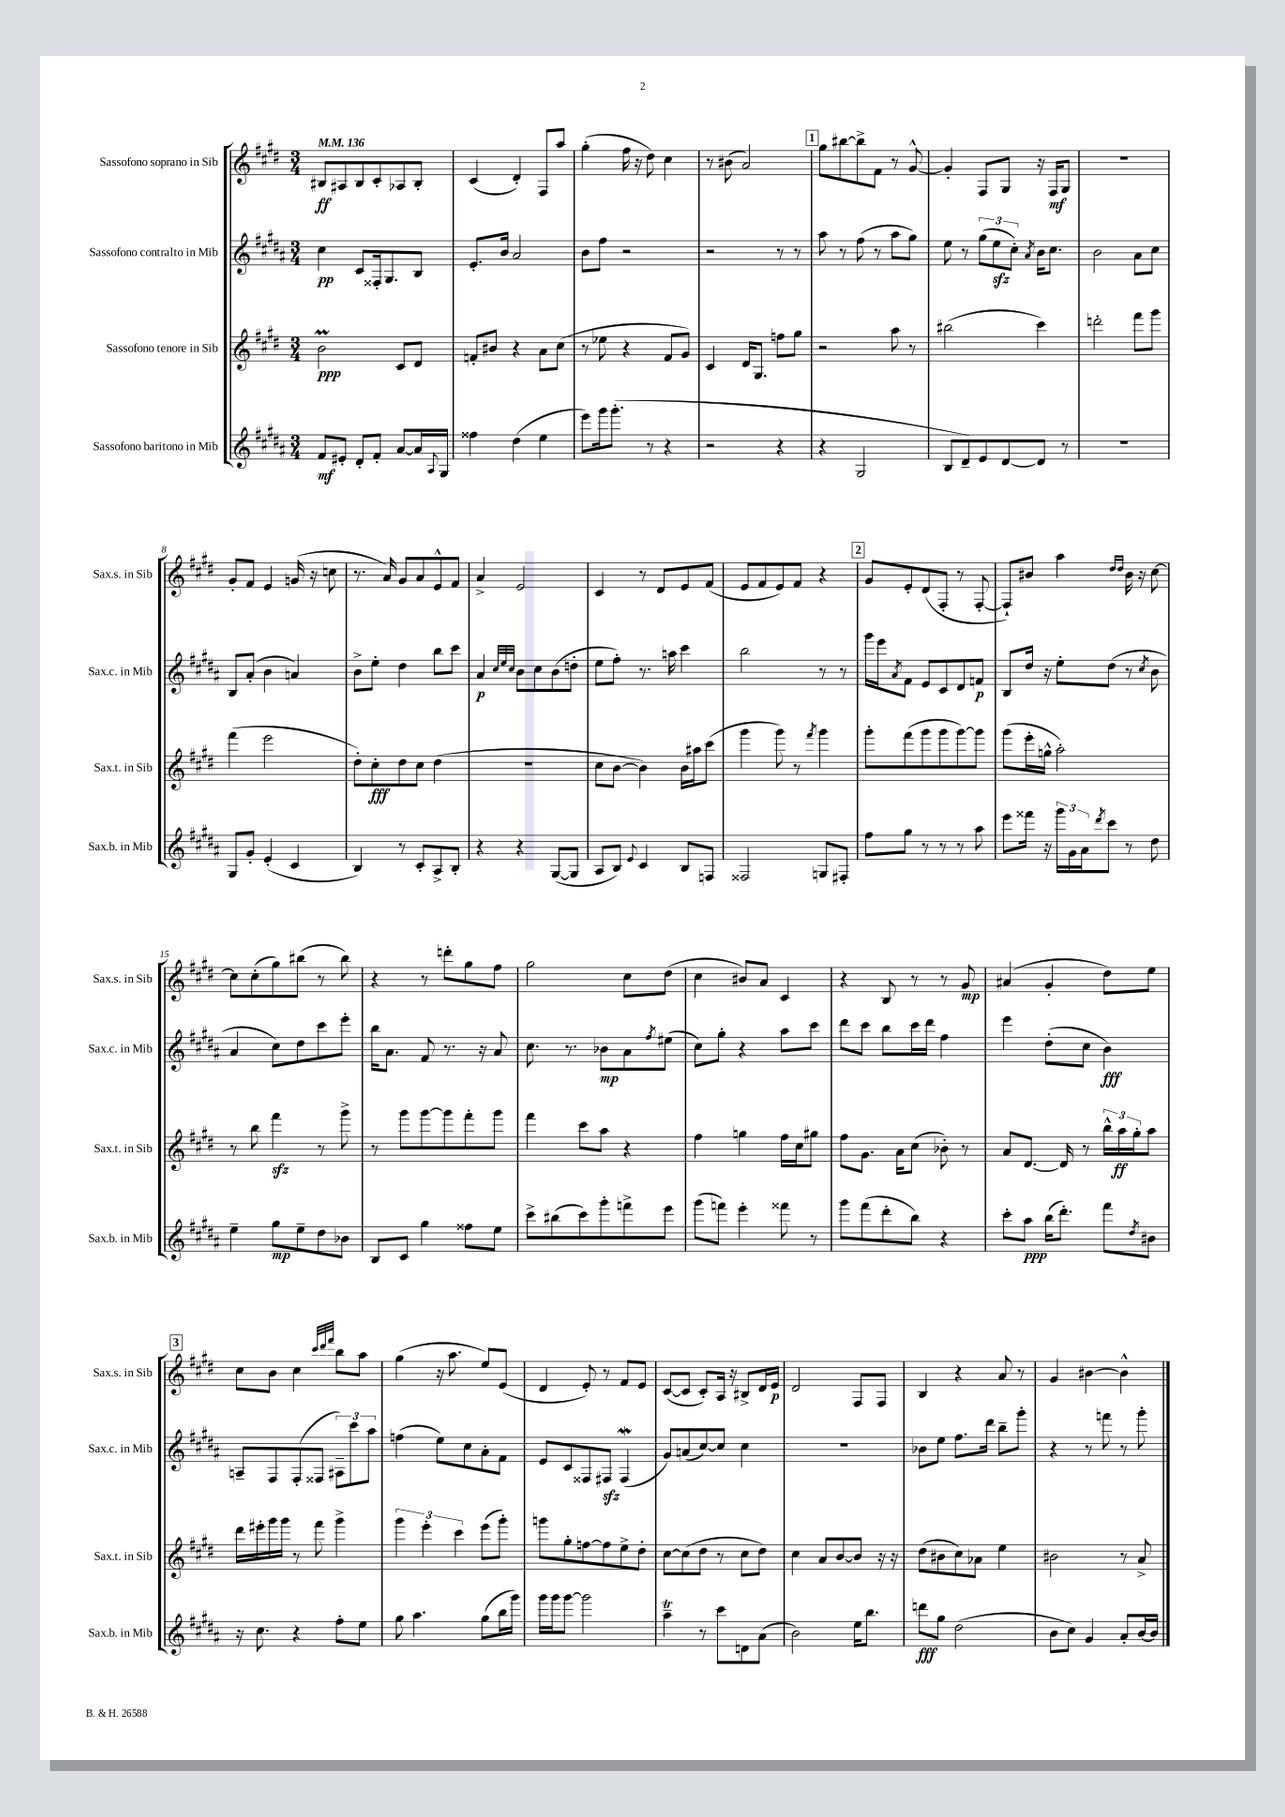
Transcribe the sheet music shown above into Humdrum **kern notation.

**kern	**dynam	**kern	**dynam	**kern	**dynam	**kern	**dynam
*part4	*part4	*part3	*part3	*part2	*part2	*part1	*part1
*staff4	*staff4	*staff3	*staff3	*staff2	*staff2	*staff1	*staff1
*I"Sassofono baritono in Mib	*	*I"Sassofono tenore in Sib	*	*I"Sassofono contralto in Mib	*	*I"Sassofono soprano in Sib	*
*I'Sax.b. in Mib	*	*I'Sax.t. in Sib	*	*I'Sax.c. in Mib	*	*I'Sax.s. in Sib	*
*clefG2	*	*clefG2	*	*clefG2	*	*clefG2	*
*k[f#c#g#d#a#]	*	*k[f#c#g#d#]	*	*k[f#c#g#d#a#]	*	*k[f#c#g#d#]	*
*M3/4	*	*M3/4	*	*M3/4	*	*M3/4	*
*MM136	*	*MM136	*	*MM136	*	*MM136	*
=1	=1	=1	=1	=1	=1	=1	=1
8f#/L	mf	2bM\	ppp	4cc#\	pp	8B#X/L	ff
8e#X'/J	.	.	.	.	.	8A#X/	.
8d#'/L	.	.	.	8c#/L	.	8B#/	.
8f#'/J	.	.	.	16F##X'/k	.	8c#'/	.
.	.	.	.	8.G#/	.	.	.
[8a#/L	.	8c#/L	.	.	.	8A-X/	.
16a#/L]	.	8d#/J	.	8B/J	.	8B#'/J	.
8qqA#/	.	.	.	.	.	.	.
16G#/JJ	.	.	.	.	.	.	.
=2	=2	=2	=2	=2	=2	=2	=2
4ff##X\	.	8fn'/L	.	8.e'/L	.	(4c#/	.
.	.	8b#X/J	.	.	.	.	.
.	.	.	.	16b/Jk	.	.	.
(4dd#\	.	4r	.	2a#/	.	4d#'/)	.
4ee\	.	8a\L	.	.	.	8F#/L	.
.	.	(8cc#\J	.	.	.	8aa/J	.
=3	=3	=3	=3	=3	=3	=3	=3
8eee\L)	.	8r	.	8b\L	.	(4gg#'\	.
16ggg#\k	.	8ee-X\	.	8ff#\J	.	.	.
(8.ggg#'\J	.	.	.	.	.	.	.
.	.	4r	.	2r	.	16ff#\	.
.	.	.	.	.	.	16r	.
8r	.	.	.	.	.	8dd#\)	.
4r	.	8f#/L	.	.	.	4cc#\	.
.	.	8g#/J)	.	.	.	.	.
=4	=4	=4	=4	=4	=4	=4	=4
2r	.	4c#/	.	2r	.	8r	.
.	.	.	.	.	.	(8b#X\	.
.	.	16d#/KL	.	.	.	2a/)	.
.	.	8.G#/J	.	.	.	.	.
4r	.	8ffn\L	.	8r	.	.	.
.	.	8gg#\J	.	8r	.	.	.
!!LO:REH:place=s1:t=1
=5	=5	=5	=5	=5	=5	=5	=5
4r	.	2r	.	8aa#\	.	8gg#\L	.
.	.	.	.	8r	.	[8bb#X\	.
2G#/	.	.	.	(8ff#\	.	8bb#^\]	.
.	.	.	.	8r	.	8f#\J	.
.	.	8aa\	.	8aa#\L	.	8r	.
.	.	8r	.	8gg#\J)	.	[8g#^^/	.
=6	=6	=6	=6	=6	=6	=6	=6
8B/L	.	(2bb#X\	.	8ee\	.	4g#'/]	.
8d#~/)	.	.	.	8r	.	.	.
8e/	.	.	.	(12gg#\L	.	8F#/L	.
.	.	.	.	12eezz\	.	.	.
[8d#/	.	.	.	.	.	8G#/J	.
.	.	.	.	12cc#'\J)	.	.	.
.	.	.	.	8qa#/	.	.	.
8d#/J]	.	4ccc#\)	.	16b\KL	.	16r	.
.	.	.	.	8.cc#\J	.	16F#/KL	mf
8r	.	.	.	.	.	8G#/J	.
=7	=7	=7	=7	=7	=7	=7	=7
2.r	.	2dddn'\	.	2b\	.	2.r	.
.	.	8fff#\L	.	8a#\L	.	.	.
.	.	8ggg#\J	.	8cc#\J	.	.	.
!!LO:LB:g=z
=8	=8	=8	=8	=8	=8	=8	=8
8G#/L	.	(4fff#\	.	8B/L	.	8g#'/L	.
8g#'/J	.	.	.	(8a#'/J	.	8f#/J	.
(4e'/	.	2eee\	.	4b\	.	4e/	.
4c#/	.	.	.	4an/)	.	(16gn/	.
.	.	.	.	.	.	16r	.
.	.	.	.	.	.	8ccn\	.
=9	=9	=9	=9	=9	=9	=9	=9
4B/)	.	8dd#'\L)	.	8b^\L	.	8.r	.
.	.	8cc#'\	fff	8ee'\J	.	.	.
.	.	.	.	.	.	16a/)	.
8r	.	8dd#\	.	4dd#\	.	8g#/L	.
8c#'/L	.	8cc#\J	.	.	.	8a/	.
8A#^/	.	(4dd#\	.	8bb\L	.	8e^^/	.
8B'/J	.	.	.	8ccc#\J	.	8f#/J	.
=10	=10	=10	=10	=10	=10	=10	=10
4r	.	2.r	.	4a#/	p	4a^/	.
.	.	.	.	32qqcc#/LLL	.	.	.
.	.	.	.	32qqee/	.	.	.
.	.	.	.	32qqcc#/JJJ	.	.	.
4r	.	.	.	8b\L	.	2e/	.
.	.	.	.	8cc#\	.	.	.
([8G#/L	.	.	.	(8b\	.	.	.
8G#/J]	.	.	.	8ddn'\J	.	.	.
=11	=11	=11	=11	=11	=11	=11	=11
8A#/L	.	8cc#\L	.	8ee\L	.	4c#/	.
8B/J)	.	[8b\J	.	8ff#'\J)	.	.	.
8qqe/	.	.	.	.	.	.	.
4c#/	.	4b\])	.	8.r	.	8r	.
.	.	.	.	.	.	8d#/L	.
.	.	.	.	16aan\	.	.	.
8B/L	.	16b\LL	.	4ccc#\	.	8e/	.
.	.	16aa#X\J	.	.	.	.	.
8Fn/J	.	(8ccc#\J	.	.	.	(8f#/J	.
=12	=12	=12	=12	=12	=12	=12	=12
2F##X/	.	4ggg#\	.	2bb\	.	8e/L	.
.	.	.	.	.	.	8f#/	.
.	.	8ggg#\)	.	.	.	8e/)	.
.	.	8r	.	.	.	8f#/J	.
.	.	8qfff#/	.	.	.	.	.
8Gn/L	.	4ggg#\	.	8r	.	4r	.
8F#X'/J	.	.	.	8r	.	.	.
!!LO:REH:place=s1:t=2
=13	=13	=13	=13	=13	=13	=13	=13
8ff#\L	.	8ggg#'\L	.	16ggg#\LL	.	8g#/L	.
.	.	.	.	16eee\J	.	.	.
.	.	.	.	8qa#/	.	.	.
8gg#\J	.	(8fff#\	.	8f#\J	.	8e'/	.
8r	.	8ggg#\	.	8e/L	.	(8d#/	.
8r	.	8ggg#\	.	8c#/	.	8F#'/J	.
8r	.	[8ggg#\)	.	8d#/	.	8r	.
8aa#\	.	8ggg#\J]	.	8fn/J	p	[8F#'/	.
=14	=14	=14	=14	=14	=14	=14	=14
8eee\L	.	(8ggg#\L	.	8B/L	.	8F#`/L])	.
16fff##X\Jk	.	16eee'\L	.	16dd#/Jk	.	8b#X/J	.
16r	.	16ggn^^\JJ	.	16r	.	.	.
24ggg#\LL	.	2aa'\)	.	8ee'\L	.	4aa\	.
24g#\	.	.	.	.	.	.	.
24a#\J	.	.	.	.	.	.	.
8qddd#/	.	.	.	.	.	.	.
8ccc#\J	.	.	.	(8dd#\J	.	.	.
.	.	.	.	.	.	16qqdd#/LL	.
.	.	.	.	.	.	16qqdd#/JJ	.
8r	.	.	.	8r	.	16b#\	.
.	.	.	.	.	.	16r	.
.	.	.	.	8qcc#/	.	.	.
8dd#\	.	.	.	8b\	.	[8cc#\	.
!!LO:LB:g=z
=15	=15	=15	=15	=15	=15	=15	=15
4ee~\	.	8r	.	4a#/	.	8cc#\L]	.
.	.	8bb\	.	.	.	(8cc#'\	.
8gg#\L	mp	4fff#zz\	.	8cc#\L)	.	8gg#\)	.
8ee~\	.	.	.	8dd#\	.	(8bb#X\J	.
8dd#\	.	8r	.	8ccc#\	.	8r	.
8b-X\J	.	8ggg#^\	.	8eee'\J	.	8bb#\)	.
=16	=16	=16	=16	=16	=16	=16	=16
8B/L	.	8r	.	16bb\KL	.	4r	.
.	.	.	.	8.a#\J	.	.	.
8c#/J	.	8ggg#\L	.	.	.	.	.
4gg#\	.	[8ggg#\	.	8f#/	.	8r	.
.	.	8ggg#\]	.	8.r	.	8dddn'\L	.
8ff##X\L	.	8fff#'\	.	.	.	8gg#\	.
.	.	.	.	16r	.	.	.
8ee\J	.	8ggg#\J	.	8a#/	.	8ff#\J	.
=17	=17	=17	=17	=17	=17	=17	=17
8ccc#^\L	.	4fff#\	.	8.cc#\	.	2gg#\	.
(8bb#X\	.	.	.	.	.	.	.
.	.	.	.	8.r	.	.	.
8ccc#\)	.	8ccc#\L	.	.	.	.	.
8ggg#'\	.	8aa\J	.	8b-X\L	mp	.	.
8fffn^\	.	4r	.	8a#\	.	8cc#\L	.
.	.	.	.	8qff#/	.	.	.
8eee\J	.	.	.	(8ee#X\J	.	(8dd#\J	.
=18	=18	=18	=18	=18	=18	=18	=18
(8ggg#\L	.	4ff#\	.	8cc#\L)	.	4cc#\	.
8fffn\J)	.	.	.	8gg#'\J	.	.	.
4eee'\	.	4ggn\	.	4r	.	8b#X/L)	.
.	.	.	.	.	.	8a/J	.
8fff##X\	.	16ff#\LL	.	8aa#\L	.	4c#/	.
.	.	16cc#\J	.	.	.	.	.
8r	.	8gg#X\J	.	8ccc#\J	.	.	.
=19	=19	=19	=19	=19	=19	=19	=19
8ggg#\L	.	8ff#\L	.	8ddd#\L	.	4r	.
(8fff#\	.	8.g#\J	.	8ccc#\J	.	.	.
8ddd#'\	.	.	.	8bb\L	.	8B/	.
.	.	16a\KL	.	.	.	.	.
8bb\J)	.	(8cc#\J	.	16ccc#\L	.	8r	.
.	.	.	.	16ddd#\JJ	.	.	.
4r	.	8b-X'\)	.	4ff#\	.	8r	.
.	.	8r	.	.	.	8g#/	mp
=20	=20	=20	=20	=20	=20	=20	=20
8ccc#'\L	.	8a/L	.	4eee\	.	(4a#X/	.
8aa#\J	ppp	[8.d#/J	.	.	.	.	.
(16bb\KL	.	.	.	(8dd#'\L	.	4g#'/	.
8.ddd#'\J)	.	16d#/]	.	.	.	.	.
.	.	8r	.	8cc#\J	.	.	.
8fff#\L	.	24bb^^\LL	.	4b\)	fff	8dd#\L)	.
.	.	24aa\	ff	.	.	.	.
.	.	24gg#'\J	.	.	.	.	.
8qdd#/	.	.	.	.	.	.	.
8b#X\J	.	8aa\J	.	.	.	8ee\J	.
!!LO:LB:g=z
!!LO:REH:place=s1:t=3
=21	=21	=21	=21	=21	=21	=21	=21
16r	.	16ddd#\LL	.	8An~/L	.	8cc#\L	.
8.cc#\	.	16eee#X'\	.	.	.	.	.
.	.	16ggg#\	.	8F#/	.	8b\J	.
.	.	16ggg#\JJ	.	.	.	.	.
4r	.	8r	.	(8F#'/	.	4cc#\	.
.	.	8fff#\	.	8F##X/J	.	.	.
.	.	.	.	.	.	32qqccc#/LLL	.
.	.	.	.	.	.	32qqddd#/	.
.	.	.	.	.	.	32qqfff#/JJJ	.
8ff#'\L	.	4ggg#^\	.	12A#X~\L)	.	8bb\L	.
.	.	.	.	12ccc#\	.	.	.
8ee\J	.	.	.	.	.	8aa\J	.
.	.	.	.	12aa#\J	.	.	.
=22	=22	=22	=22	=22	=22	=22	=22
8gg#\	.	6ggg#\	.	(4ffn\	.	(4gg#\	.
4.aa#\	.	.	.	.	.	.	.
.	.	6eee'\	.	.	.	.	.
.	.	.	.	8ee\L)	.	16r	.
.	.	.	.	.	.	8.aa\	.
.	.	6ccc#\	.	.	.	.	.
.	.	.	.	8cc#\	.	.	.
(8gg#\L	.	(8eee\L	.	8a#'\	.	8ee/L)	.
16bb\L	.	8ggg#'\J)	.	8f#\J	.	(8e/J	.
16ggg#\JJ)	.	.	.	.	.	.	.
=23	=23	=23	=23	=23	=23	=23	=23
16ggg#\LL	.	8gggn\L	.	8e/L	.	4d#/	.
16ggg#\J	.	.	.	.	.	.	.
[8ggg#\J	.	8gg#'\	.	8c#/	.	.	.
2ggg#\]	.	[8ffn\	.	8F##X/	.	8e'/)	.
.	.	8ff\]	.	8F#Xzz/J	.	8r	.
.	.	8ee^\	.	(4F#W/	.	8f#/L	.
.	.	8dd#'\J	.	.	.	8e/J	.
=24	=24	=24	=24	=24	=24	=24	=24
4aa#t~\	.	[8cc#\L	.	8g#/L)	.	([8c#/L	.
.	.	(8cc#\]	.	(8an/	.	8c#/J]	.
8r	.	8dd#\J	.	[8cc#/)	.	8c#'/L)	.
8ccc#\L	.	8r	.	8cc#/J]	.	16A/Jk	.
.	.	.	.	.	.	16r	.
8dn\	.	8cc#\L	.	4cc#\	.	8B#X^/L	.
(8a#\J	.	8dd#\J)	.	.	.	16d#/L	.
.	.	.	.	.	.	16e/JJ	p
=25	=25	=25	=25	=25	=25	=25	=25
2b\)	.	4cc#\	.	2.r	.	2d#/	.
.	.	8a/L	.	.	.	.	.
.	.	[8b/	.	.	.	.	.
16ee\KL	.	8b/J]	.	.	.	8F#/L	.
8.bb\J	.	.	.	.	.	.	.
.	.	16r	.	.	.	8F#/J	.
.	.	16r	.	.	.	.	.
=26	=26	=26	=26	=26	=26	=26	=26
8dddn\L	fff	(8dd#\L	.	8b-X\L	.	4B/	.
8gg#\J	.	8b#X\	.	8ee\J	.	.	.
(2dd#\	.	8cc#\)	.	8.ff#\L	.	4r	.
.	.	8a-X\J	.	.	.	.	.
.	.	.	.	16ddd#\Jk	.	.	.
.	.	4ee\	.	8bb~\L	.	8a/	.
.	.	.	.	8ggg#'\J	.	8r	.
=27	=27	=27	=27	=27	=27	=27	=27
8b\L	.	2b#X\	.	4r	.	4g#/	.
8cc#\J)	.	.	.	.	.	.	.
4g#/	.	.	.	8r	.	[4b#X\	.
.	.	.	.	8fffn\	.	.	.
8a#'/L	.	8r	.	8r	.	4b#^^\]	.
[16b/L	.	8a^/	.	8ggg#'\	.	.	.
16b/JJ]	.	.	.	.	.	.	.
==	==	==	==	==	==	==	==
*-	*-	*-	*-	*-	*-	*-	*-
